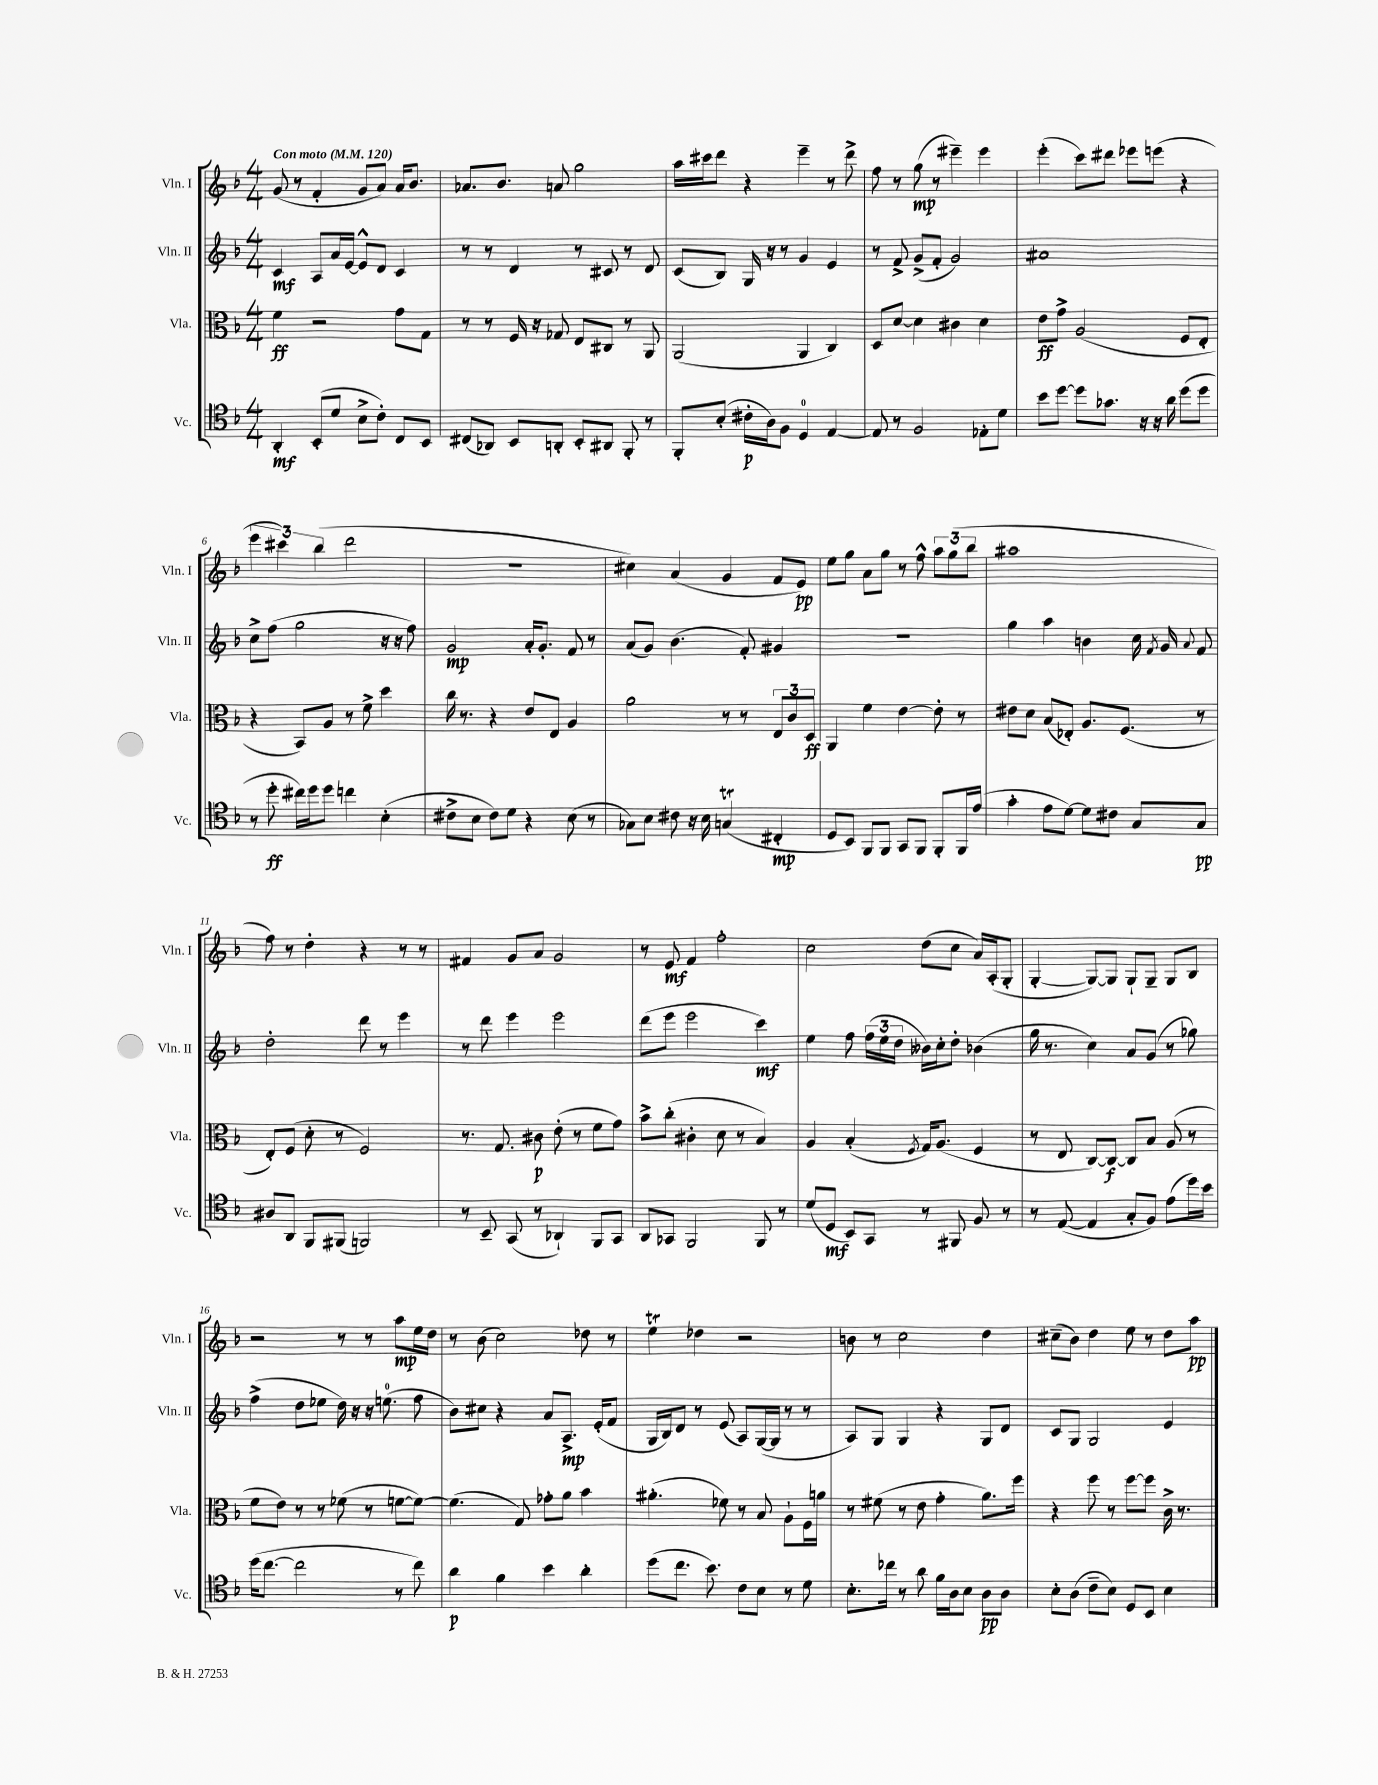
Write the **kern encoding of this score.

**kern	**dynam	**kern	**dynam	**kern	**dynam	**kern	**dynam
*part4	*part4	*part3	*part3	*part2	*part2	*part1	*part1
*staff4	*staff4	*staff3	*staff3	*staff2	*staff2	*staff1	*staff1
*I"Vc.	*	*I"Vla.	*	*I"Vln. II	*	*I"Vln. I	*
*I'Vc.	*	*I'Vla.	*	*I'Vln. II	*	*I'Vln. I	*
*clefC4	*	*clefC3	*	*clefG2	*	*clefG2	*
*k[b-]	*	*k[b-]	*	*k[b-]	*	*k[b-]	*
*M4/4	*	*M4/4	*	*M4/4	*	*M4/4	*
*MM120	*	*MM120	*	*MM120	*	*MM120	*
=1	=1	=1	=1	=1	=1	=1	=1
!	!	!	!	!	!	!LO:TX:a:B:t=Con moto	!
4AA'/	mf	4f\	ff	4c/	mf	(8g/	.
.	.	.	.	.	.	8r	.
(8BB-'/L	.	2r	.	8A/L	.	4f'/	.
8d/J	.	.	.	16a/L	.	.	.
.	.	.	.	[16e/JJ	.	.	.
8B-^\L	.	.	.	8e^^/L]	.	8g/L	.
8c'\J)	.	.	.	8d/J	.	8a/J)	.
8C/L	.	8g\L	.	4c/	.	16a/KL	.
.	.	.	.	.	.	8.b-/J	.
8BB-/J	.	8G\J	.	.	.	.	.
=2	=2	=2	=2	=2	=2	=2	=2
(8C#X/L	.	8r	.	8r	.	8.a-X/L	.
8AA-X/J)	.	8r	.	8r	.	.	.
.	.	.	.	.	.	8.b-/J	.
8BB-/L	.	16F/	.	4d/	.	.	.
.	.	16r	.	.	.	.	.
8AAn'/J	.	8G-X/	.	.	.	8an/	.
8BB-'/L	.	8E/L	.	8r	.	2gg\	.
8AA#X/J	.	8C#X/J	.	8c#X/	.	.	.
8FF'/	.	8r	.	8r	.	.	.
8r	.	8AA/	.	8d/	.	.	.
=3	=3	=3	=3	=3	=3	=3	=3
8FF'/L	.	(2AA/	.	(8c/L	.	16aa\LL	.
.	.	.	.	.	.	16ccc#X\J	.
(8B-'/J	.	.	.	8B-/J)	.	8ddd\J	.
16c#X'\LL	p	.	.	16G/	.	4r	.
16A\J)	.	.	.	16r	.	.	.
8F\J	.	.	.	8r	.	.	.
4D/	.	4AA/	.	4g/	.	4eee~\	.
[4E/	.	4C/)	.	4e/	.	8r	.
.	.	.	.	.	.	8ddd^\	.
=4	=4	=4	=4	=4	=4	=4	=4
8E/]	.	8D/L	.	8r	.	8ff\	.
8r	.	[8d/J	.	8f^/	.	8r	.
2F/	.	4d\]	.	(8g^/L	.	(8gg\	mp
.	.	.	.	8f'/J	.	8r	.
.	.	4c#X\	.	2g/)	.	4eee#X~\)	.
8E-X'\L	.	4d\	.	.	.	4eee#\	.
8d\J	.	.	.	.	.	.	.
=5	=5	=5	=5	=5	=5	=5	=5
8b-\L	.	8e\L	ff	1a#X	.	(4eee'\	.
[8dd\J	.	8g^\J	.	.	.	.	.
8dd\L]	.	(2A/	.	.	.	8ccc\L)	.
8.g-X\J	.	.	.	.	.	8ddd#X\J	.
.	.	.	.	.	.	8eee-X\L	.
16r	.	.	.	.	.	.	.
16r	.	.	.	.	.	(8eeen\J	.
16a\	.	.	.	.	.	.	.
(8dd\L	.	8F/L	.	.	.	4r	.
8dd\J	.	8E'/J	.	.	.	.	.
!!LO:LB:g=z
=6	=6	=6	=6	=6	=6	=6	=6
8r	.	4r	.	8cc^\L	.	6eee\	.
8dd'\	ff	.	.	(8ff\J	.	.	.
.	.	.	.	.	.	6ccc#X\)	.
16cc#X\LL)	.	8BB-/L)	.	2gg\	.	.	.
16dd\J	.	.	.	.	.	.	.
.	.	.	.	.	.	(6bb-\	.
8dd\J	.	8A/J	.	.	.	.	.
4ccn\	.	8r	.	.	.	2ddd\	.
.	.	8f^\	.	.	.	.	.
(4B-'\	.	4dd\	.	16r	.	.	.
.	.	.	.	16r	.	.	.
.	.	.	.	8ff\)	.	.	.
=7	=7	=7	=7	=7	=7	=7	=7
8c#X^\L	.	16cc\	.	2g/	mp	1r	.
.	.	8.r	.	.	.	.	.
8B-\J	.	.	.	.	.	.	.
8c#\L)	.	4r	.	.	.	.	.
8d\J	.	.	.	.	.	.	.
4r	.	8e/L	.	16a'/KL	.	.	.
.	.	.	.	8.g'/J	.	.	.
.	.	8E/J	.	.	.	.	.
(8B-\	.	4A/	.	8f/	.	.	.
8r	.	.	.	8r	.	.	.
=8	=8	=8	=8	=8	=8	=8	=8
8G-X\L)	.	2a\	.	(8a/L	.	4cc#X\)	.
8B-\J	.	.	.	8g/J)	.	.	.
8c#X\	.	.	.	(4.b-\	.	(4a/	.
16r	.	.	.	.	.	.	.
16B-\	.	.	.	.	.	.	.
(4GnT/	.	8r	.	.	.	4g/	.
.	.	8r	.	8f'/)	.	.	.
4C#X'/	mp	12E/L	.	4g#X/	.	8f/L	.
.	.	12c/	.	.	.	.	.
.	.	.	.	.	.	8e/J)	pp
.	.	12D/J	ff	.	.	.	.
=9	=9	=9	=9	=9	=9	=9	=9
8D/L	.	4AA/	.	1r	.	8ee\L	.
8BB-/J)	.	.	.	.	.	8gg\J	.
8FF/L	.	4f\	.	.	.	8a\L	.
8FF/J	.	.	.	.	.	8gg\J	.
8GG/L	.	[4e\	.	.	.	8r	.
8FF/J	.	.	.	.	.	8ff^^\	.
8FF'/L	.	8e'\]	.	.	.	12aa\L	.
.	.	.	.	.	.	(12gg\	.
16FF/L	.	8r	.	.	.	.	.
.	.	.	.	.	.	12bb-\J	.
(16e/JJ	.	.	.	.	.	.	.
=10	=10	=10	=10	=10	=10	=10	=10
4g'\	.	8e#X\L	.	4gg\	.	1aa#X	.
.	.	8d\J	.	.	.	.	.
8e\L	.	(8B-/L	.	4aa\	.	.	.
[8d\J)	.	8E-X'/J)	.	.	.	.	.
8d\L]	.	8.A/L	.	4bn\	.	.	.
8c#X\J	.	.	.	.	.	.	.
.	.	(8.F/J	.	.	.	.	.
8G/L	.	.	.	16cc\	.	.	.
.	.	.	.	8qf/	.	.	.
.	.	.	.	16g/	.	.	.
.	.	.	.	8qqa/	.	.	.
8G/J	pp	8r	.	8f/	.	.	.
!!LO:LB:g=z
=11	=11	=11	=11	=11	=11	=11	=11
8A#X/L	.	8E'/L)	.	2dd'\	.	8ff\)	.
8AA/J	.	(8F/J	.	.	.	8r	.
8FF/L	.	8d'\	.	.	.	4dd'\	.
(8FF#X/J	.	8r	.	.	.	.	.
2FFn/)	.	2F/)	.	8ddd\	.	4r	.
.	.	.	.	8r	.	.	.
.	.	.	.	4eee\	.	8r	.
.	.	.	.	.	.	8r	.
=12	=12	=12	=12	=12	=12	=12	=12
8r	.	8.r	.	8r	.	4f#X/	.
8BB-~/	.	.	.	8ddd\	.	.	.
.	.	8.G/	.	.	.	.	.
(8GG/	.	.	.	4eee\	.	8g/L	.
8r	.	8c#X\	p	.	.	8a/J	.
4AA-X`/)	.	(8e'\	.	2eee\	.	2g/	.
.	.	8r	.	.	.	.	.
8FF/L	.	8f\L	.	.	.	.	.
8GG/J	.	8g\J)	.	.	.	.	.
=13	=13	=13	=13	=13	=13	=13	=13
8AA/L	.	8b-^\L	.	(8ddd\L	.	8r	.
8GG-X/J	.	(8cc'\J	.	8eee\J	.	8e/	mf
2FF/	.	4c#X'\	.	2eee\	.	4f/	.
.	.	8d\	.	.	.	2ff'\	.
.	.	8r	.	.	.	.	.
8FF/	.	4B-/)	.	4ccc\)	mf	.	.
8r	.	.	.	.	.	.	.
=14	=14	=14	=14	=14	=14	=14	=14
(8d/L	.	4A/	.	4ee\	.	2cc\	.
8D/J	mf	.	.	.	.	.	.
8BB-/L)	.	(4B-'/	.	8ff\	.	.	.
8GG/J	.	.	.	(24ff\LL	.	.	.
.	.	.	.	24ee\	.	.	.
.	.	.	.	24dd\JJ	.	.	.
.	.	8qF/	.	.	.	.	.
8r	.	16G/KL)	.	16b--X\LL)	.	(8dd\L	.
.	.	(8.A/J	.	16cc'\J	.	.	.
8FF#X/	.	.	.	8dd'\J	.	8cc\J	.
8F/	.	4F/	.	(4b-X\	.	16a/LL)	.
.	.	.	.	.	.	(16A'/J	.
8r	.	.	.	.	.	8G'/J	.
=15	=15	=15	=15	=15	=15	=15	=15
8r	.	8r	.	16gg\	.	[4G'/	.
.	.	.	.	8.r	.	.	.
([8E/	.	8E/	.	.	.	.	.
4E/]	.	[8C/L)	.	4cc\)	.	8G/L_)	.
.	.	8C/J_	f	.	.	8G/J]	.
8G'/L	.	8C/L]	.	8a/L	.	8G`/L	.
8F/J)	.	8B-/J	.	(8g/J	.	8G~/J	.
(8e\L	.	(8A/	.	8r	.	8G/L	.
16dd\L)	.	8r	.	8gg-X\)	.	8B-/J	.
16b-\JJ	.	.	.	.	.	.	.
!!LO:LB:g=z
=16	=16	=16	=16	=16	=16	=16	=16
(16dd\KL	.	8f\L	.	(4ff^\	.	2r	.
[8.cc\J	.	.	.	.	.	.	.
.	.	8e\J)	.	.	.	.	.
2cc\]	.	8r	.	8dd\L	.	.	.
.	.	8r	.	8ee-X\J	.	.	.
.	.	(8f-X\	.	16dd\)	.	8r	.
.	.	.	.	16r	.	.	.
.	.	8r	.	16r	.	8r	.
.	.	.	.	(8.een\	.	.	.
8r	.	[8fn\L	.	.	.	8aa\L	mp
8cc\)	.	8f\J_)	.	8ff\	.	16ee\L	.
.	.	.	.	.	.	16dd\JJ	.
=17	=17	=17	=17	=17	=17	=17	=17
4a\	p	(4.f\]	.	8b-\L)	.	8r	.
.	.	.	.	8cc#X\J	.	(8b-\	.
4f\	.	.	.	4r	.	2cc\)	.
.	.	8G/)	.	.	.	.	.
4b-\	.	8g-X'\L	.	8a/L	.	.	.
.	.	8a\J	.	8.A^/J	mp	.	.
4a'\	.	4b-\	.	.	.	8dd-X\	.
.	.	.	.	(16e'/KL	.	.	.
.	.	.	.	8f/J	.	8r	.
=18	=18	=18	=18	=18	=18	=18	=18
(8dd\L	.	(4.a#X'\	.	16G/LL	.	4eet\	.
.	.	.	.	16B-/J)	.	.	.
8.cc\J	.	.	.	8d/J	.	.	.
.	.	.	.	8r	.	4dd-X\	.
8.b-\)	.	.	.	.	.	.	.
.	.	8f-X\)	.	(8e/	.	.	.
8c\L	.	8r	.	8A/L)	.	2r	.
8B-\J	.	8B-/	.	([16G/L	.	.	.
.	.	.	.	16G/JJ]	.	.	.
8r	.	8A`\L	.	8r	.	.	.
8d\	.	16F\L	.	8r	.	.	.
.	.	16an\JJ	.	.	.	.	.
=19	=19	=19	=19	=19	=19	=19	=19
8.B-'\L	.	8r	.	8A/L)	.	8bn\	.
.	.	(8f#X\	.	8G/J	.	8r	.
16cc-X\Jk	.	.	.	.	.	.	.
8r	.	8r	.	4G/	.	2cc\	.
8a\	.	8e\	.	.	.	.	.
16f\LL	.	4g'\	.	4r	.	.	.
16A\J	.	.	.	.	.	.	.
8B-\J	.	.	.	.	.	.	.
8A\L	pp	8.a\L)	.	8G/L	.	4dd\	.
8A\J	.	.	.	8d/J	.	.	.
.	.	16ff\Jk	.	.	.	.	.
=20	=20	=20	=20	=20	=20	=20	=20
8B-'\L	.	4r	.	8c/L	.	(8cc#X~\L	.
(8A\J	.	.	.	8G/J	.	8b-\J)	.
8c~\L	.	8ff\	.	2G/	.	4dd\	.
8B-\J)	.	8r	.	.	.	.	.
8D/L	.	[8ff\L	.	.	.	8ee\	.
8BB-/J	.	8ff\J]	.	.	.	8r	.
4B-\	.	16c^\	.	4e/	.	8dd\L	.
.	.	8.r	.	.	.	.	.
.	.	.	.	.	.	8aa\J	pp
==	==	==	==	==	==	==	==
*-	*-	*-	*-	*-	*-	*-	*-
